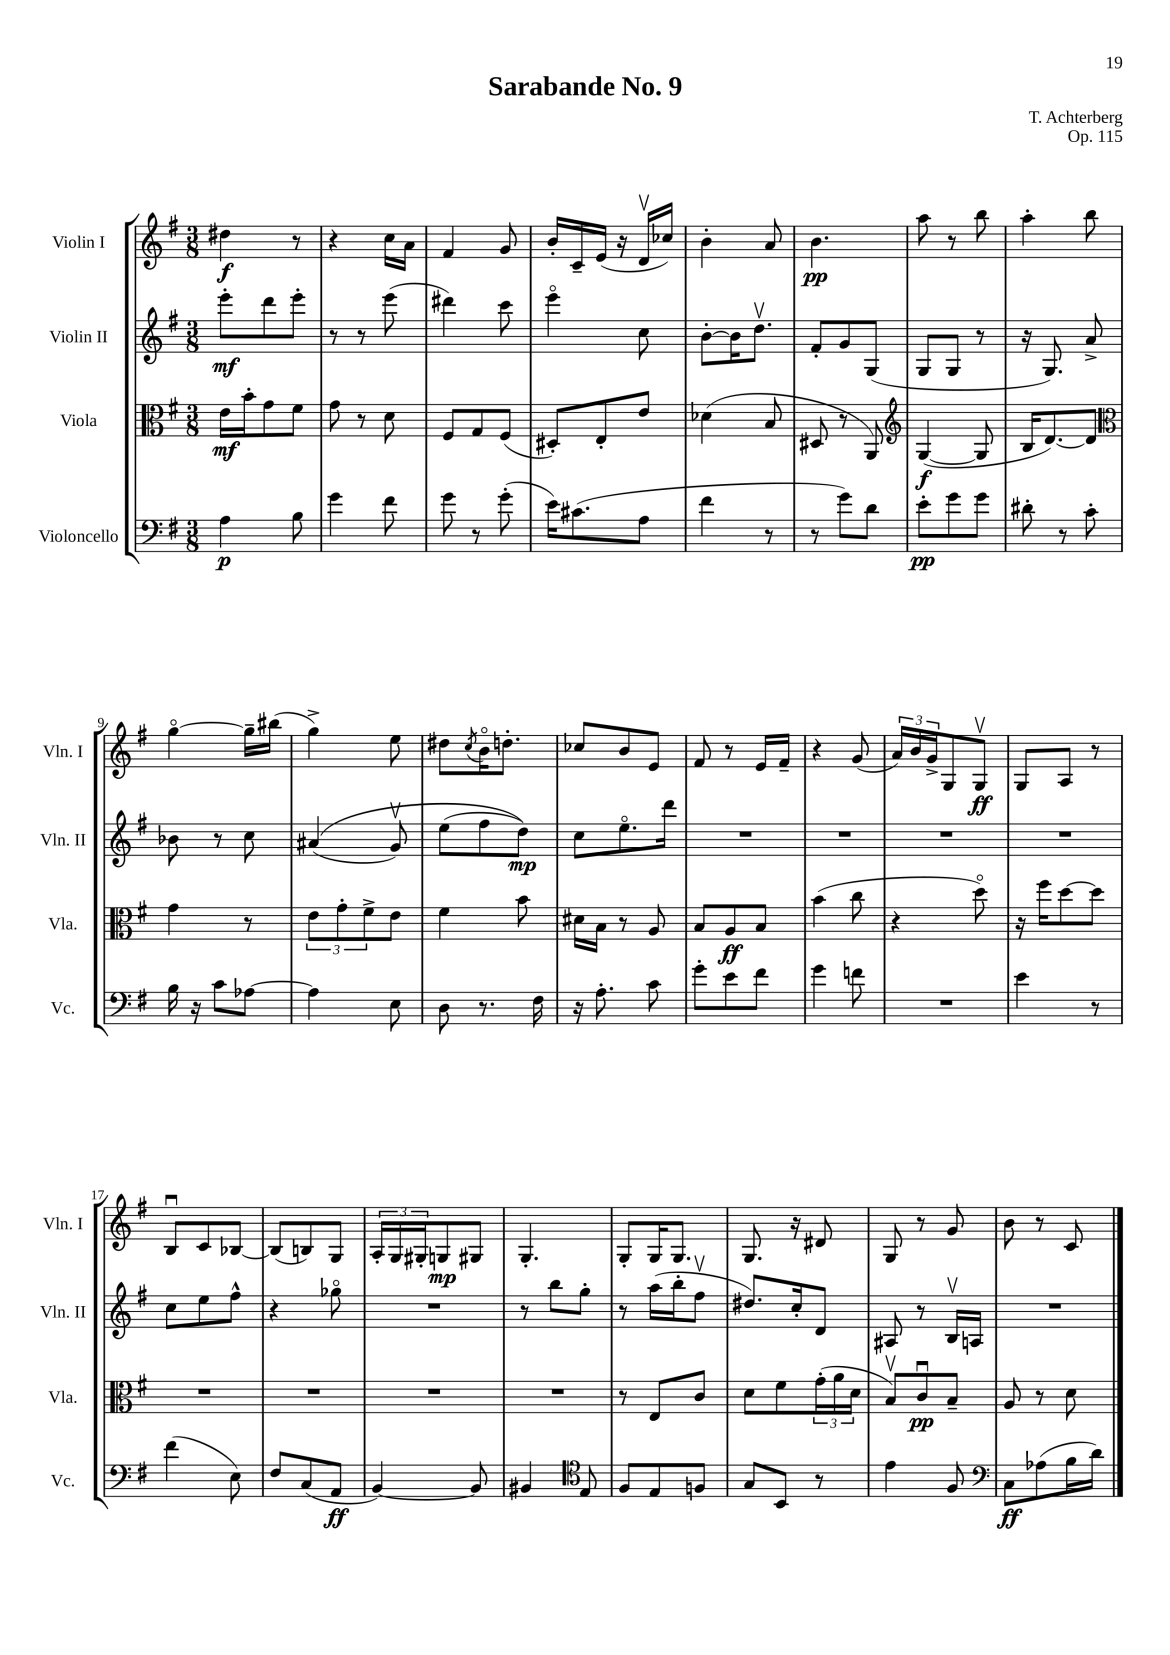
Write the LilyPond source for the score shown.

\header { title = "Sarabande No. 9" composer = "T. Achterberg" opus = "Op. 115" }
<<
\new StaffGroup <<
\new Staff = "s0" \with { instrumentName = "Violin I" shortInstrumentName = "Vln. I" } {
    \clef treble \key g \major \numericTimeSignature \time 3/8
    dis''4\f r8 |
    r4 c''16 a'16 |
    fis'4 g'8 |
    b'16-. c'16-- e'16( r16 d'16\upbow ces''16) |
    b'4-. a'8 |
    b'4.\pp |
    a''8 r8 b''8 |
    a''4-. b''8 |
    g''4~\flageolet g''16-- bis''16( |
    g''4->) e''8 |
    dis''8 \acciaccatura { c''8 } b'16\flageolet d''8.-. |
    ces''8 b'8 e'8 |
    fis'8 r8 e'16 fis'16-- |
    r4 g'8( |
    \tuplet 3/2 { a'16) b'16 g'16-> } g8 g8\upbow\ff |
    g8 a8 r8 |
    b8\downbow c'8 bes8~ |
    bes8( b8) g8 |
    \tuplet 3/2 { a16-. g16 gis16-. } g8\mp gis8 |
    g4.-. |
    g8-. g16 g8. |
    g8. r16 dis'8 |
    g8 r8 g'8 |
    b'8 r8 c'8 \bar "|." |
}
\new Staff = "s1" \with { instrumentName = "Violin II" shortInstrumentName = "Vln. II" } {
    \clef treble \key g \major \numericTimeSignature \time 3/8
    e'''8-.\mf d'''8 e'''8-. |
    r8 r8 e'''8( |
    dis'''4) c'''8 |
    e'''4\flageolet c''8 |
    b'8~-. b'16 d''8.\upbow |
    fis'8-. g'8 g8( |
    g8 g8 r8 |
    r16 g8.) a'8-> |
    bes'8 r8 c''8 |
    ais'4(\( g'8\upbow) |
    e''8( fis''8 d''8\mp)\) |
    c''8 e''8.\flageolet d'''16 |
    R4. |
    R4. |
    R4. |
    R4. |
    c''8 e''8 fis''8-^ |
    r4 ges''8\flageolet |
    R4. |
    r8 b''8 g''8-. |
    r8 a''16( b''16-. fis''8\upbow |
    dis''8.) c''16-. d'8 |
    ais8 r8 b16\upbow a16 |
    R4. \bar "|." |
}
\new Staff = "s2" \with { instrumentName = "Viola" shortInstrumentName = "Vla." } {
    \clef alto \key g \major \numericTimeSignature \time 3/8
    e'16\mf b'16-. g'8 fis'8 |
    g'8 r8 d'8 |
    fis8 g8 fis8( |
    dis8-.) e8-. e'8 |
    des'4( b8 |
    dis8 r8 a,8) |
    \clef treble g4~\f( g8 |
    b16 d'8.~) d'8 |
    \clef alto g'4 r8 |
    \tuplet 3/2 { e'8 g'8-. fis'8-> } e'8 |
    fis'4 b'8 |
    dis'16 b16 r8 a8 |
    b8 a8\ff b8 |
    b'4( c''8 |
    r4 d''8\flageolet) |
    r16 fis''16 d''8~ d''8 |
    R4. |
    R4. |
    R4. |
    R4. |
    r8 e8 c'8 |
    d'8 fis'8 \tuplet 3/2 { g'16-.( a'16 d'16 } |
    b8\upbow) c'8\downbow\pp b8-- |
    a8 r8 d'8 \bar "|." |
}
\new Staff = "s3" \with { instrumentName = "Violoncello" shortInstrumentName = "Vc." } {
    \clef bass \key g \major \numericTimeSignature \time 3/8
    a4\p b8 |
    g'4 fis'8 |
    g'8 r8 g'8-.( |
    e'16) cis'8.( a8 |
    fis'4 r8 |
    r8 g'8) d'8 |
    e'8-.\pp g'8 g'8 |
    dis'8-. r8 c'8-. |
    b16 r16 c'8 aes8~ |
    aes4 e8 |
    d8 r8. fis16 |
    r16 a8.-. c'8 |
    g'8-. e'8 fis'8 |
    g'4 f'8 |
    R4. |
    e'4 r8 |
    fis'4( e8) |
    fis8 c8( a,8\ff |
    b,4~) b,8 |
    bis,4 \clef tenor e8 |
    fis8 e8 f8 |
    g8 b,8 r8 |
    e'4 fis8 |
    \clef bass c8\ff aes8( b16 d'16) \bar "|." |
}
>>
>>
